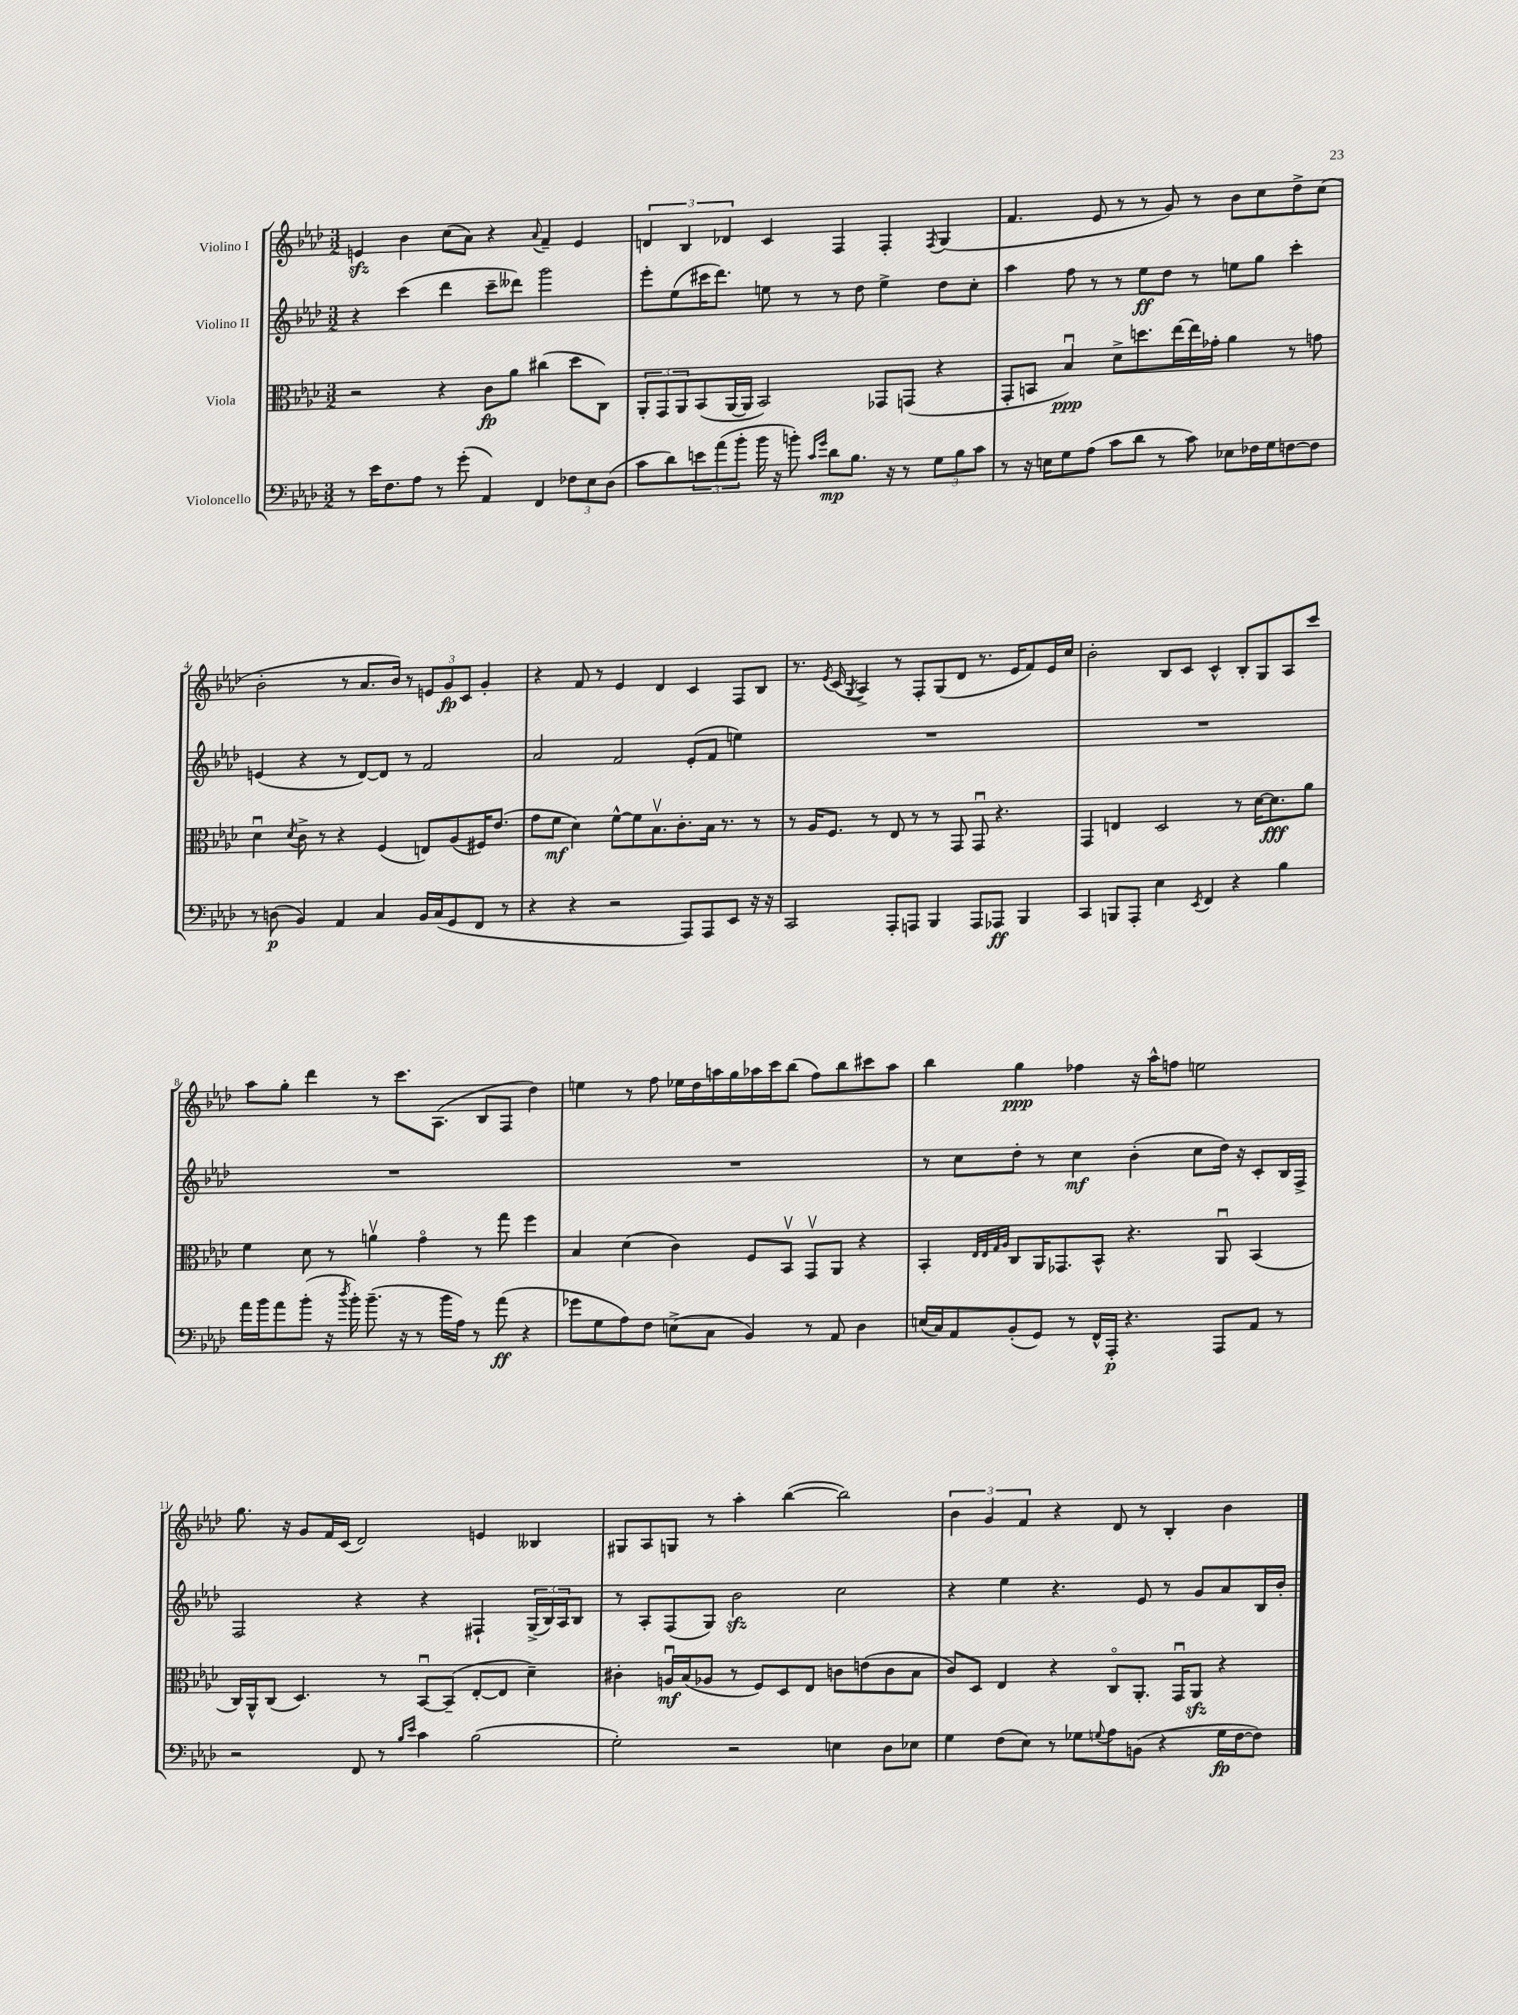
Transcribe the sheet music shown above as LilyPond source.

<<
\new StaffGroup <<
\new Staff = "s0" \with { instrumentName = "Violino I" } {
    \clef treble \key aes \major \numericTimeSignature \time 3/2
    e'4\sfz bes'4 c''8( aes'8) r4 \appoggiatura { aes'8 } f'4-- e'4 |
    \tuplet 3/2 { d'4 bes4 des'4 } c'4 f4 f4-. \acciaccatura { f8 } g4( |
    f'4. ees'8 r8 r8 g'8) r8 bes'8 c''8 des''8-> c''8( |
    bes'2-. r8 aes'8. bes'16) r8 \tuplet 3/2 { e'8 g'8\fp c'8 } g'4-. |
    r4 f'8 r8 ees'4 des'4 c'4 f8 bes8 |
    r8. \acciaccatura { ees'8 } c'16( \acciaccatura { g8 } aes4->) r8 f8-. g8( des'8 r8. ees'16 f'8) ees'16 c''16 |
    bes'2-. bes8 c'8 c'4-^ bes8-. g8 aes8 c'''8 |
    aes''8 g''8-. des'''4 r8 c'''8. aes8.( bes8 f8 des''4) |
    e''4 r8 f''8 ees''16 des''16 a''16 g''16 aes''16 c'''16 bes''8( f''8) bes''8 cis'''8 aes''8 |
    bes''4 g''4\ppp fes''4 r16 aes''16-^ f''8 e''2 |
    g''8. r16 g'8 f'16 c'16( des'2) e'4 beses4 |
    gis8 aes8 g8 r8 aes''4-. bes''4~( bes''2) |
    \tuplet 3/2 { bes'4 g'4 f'4 } r4 des'8 r8 bes4-. bes'4 \bar "|." |
}
\new Staff = "s1" \with { instrumentName = "Violino II" } {
    \clef treble \key aes \major \numericTimeSignature \time 3/2
    r4 c'''4( des'''4 c'''8-- deses'''8) g'''2 |
    ees'''8-. ees''8( cis'''16 des'''8.) e''8 r8 r8 des''8 e''4-> des''8 c''8-. |
    aes''4 f''8 r8 r8 ees''8\ff des''8 r8 e''8 g''8 c'''4-. |
    e'4( r4 r8 des'8~) des'8 r8 f'2 |
    aes'2 f'2 ees'8-.( f'8 e''4) |
    R1. |
    R1. |
    R1. |
    R1. |
    r8 c''8 des''8-. r8 c''4\mf bes'4-.( c''8 des''16) r16 c'8-. bes16 f16-> |
    f2 r4 r4 fis4-! \tuplet 3/2 { g16->( bes16) aes16 } bes8 |
    r8 aes8-. f8( g8) bes'2\sfz c''2 |
    r4 ees''4 r4. ees'8 r8 g'8 aes'8 bes16 bes'16-. \bar "|." |
}
\new Staff = "s2" \with { instrumentName = "Viola" } {
    \clef alto \key aes \major \numericTimeSignature \time 3/2
    r2 r4 c'8\fp aes'8 cis''4( des''8 c8) |
    \tuplet 3/2 { aes,8-. g,8 aes,8 } bes,8( aes,16~ aes,16 bes,2) ges,8 g,8( r4 |
    g,8-. b,8 bes4\downbow\ppp) des'8-> d''8. ees''16~ ees''16 ges'16-. aes'4 r8 g'8 |
    des'4\downbow \acciaccatura { des'8 } c'8-> r8 r4 f4( e8) aes8( fis16) ees'8.( |
    g'8 f'8\mf des'4) f'8~-^ f'8 bes8.\upbow c'8.-. bes16 r8. r8 |
    r8 aes16 f8. r8 ees8 r8 r8 g,8 g,8\downbow r4. |
    g,4 e4 des2 r8 des'16~ des'8.\fff aes'8 |
    f'4 des'8 r8 a'4\upbow g'4\flageolet r8 g''8 f''4 |
    bes4 des'4( c'4) f8 bes,8\upbow g,8\upbow aes,8 r4 |
    bes,4-. \grace { ees32 ees32 g32 aes32 } c8 aes,16 ges,8. bes,8-^ r4. aes,8\downbow bes,4( |
    c16) aes,16-^ c8( des4.) r8 bes,8~\downbow bes,8--( ees8~-. ees8 des'4--) |
    cis'4-. a16\downbow\mf bes16( aes8 r8 f8) des8 ees8 c'8 e'8( c'8 bes8 |
    c'8) des8 ees4 r4 c8\flageolet aes,8.-. g,16\downbow aes,8\sfz r4 \bar "|." |
}
\new Staff = "s3" \with { instrumentName = "Violoncello" } {
    \clef bass \key aes \major \numericTimeSignature \time 3/2
    r8 ees'16 f8. aes8 r8 g'8-.( aes,4) f,4 \tuplet 3/2 { fes8 ees8 des8( } |
    c'8 des'8) \tuplet 3/2 { e'8 aes'8( bes'8-. } bes'16 r16 b'8-.) \grace { c'16 g'16 } des'8\mp bes8. r16 r8 \tuplet 3/2 { g8 bes8 c'8 } |
    r8 r16 e16 g8 aes8( c'8 des'8 r8 c'8) ees8 fes16 g16 f8~ f8 |
    r8 d8\p( bes,4) aes,4 c4 bes,16 c16( g,8 f,8 r8 |
    r4 r4 r2 aes,,8) aes,,8 ees,8 r16 r16 |
    c,2 aes,,8-. a,,8 bes,,4 a,,8 aes,,8\ff bes,,4 |
    c,4 b,,8 aes,,8-. ees4 \acciaccatura { ees,8 } f,4 r4 bes4 |
    aes'16 bes'16 aes'8 bes'8-.( r16 \acciaccatura { des''8 } bes'16-.) bes'8.--( r16 r8 bes'16 aes16) r8 aes'8\ff( r4 |
    ges'8 g8 aes8) f8 e8->( c8 bes,4) r8 aes,8 des4 |
    e16( c16) aes,8 bes,8-.( g,8) r8 f,16-^ aes,,16-.\p r4. aes,,8 aes,8 r8 |
    r2 f,8 r8 \grace { bes16 ees'16 } c'4 bes2( |
    g2-.) r2 e4 des8 ees8 |
    g4 f8( ees8) r8 ges8 \appoggiatura { g8 } aes8 b,8( r4 g16\fp f16~ f8) \bar "|." |
}
>>
>>
